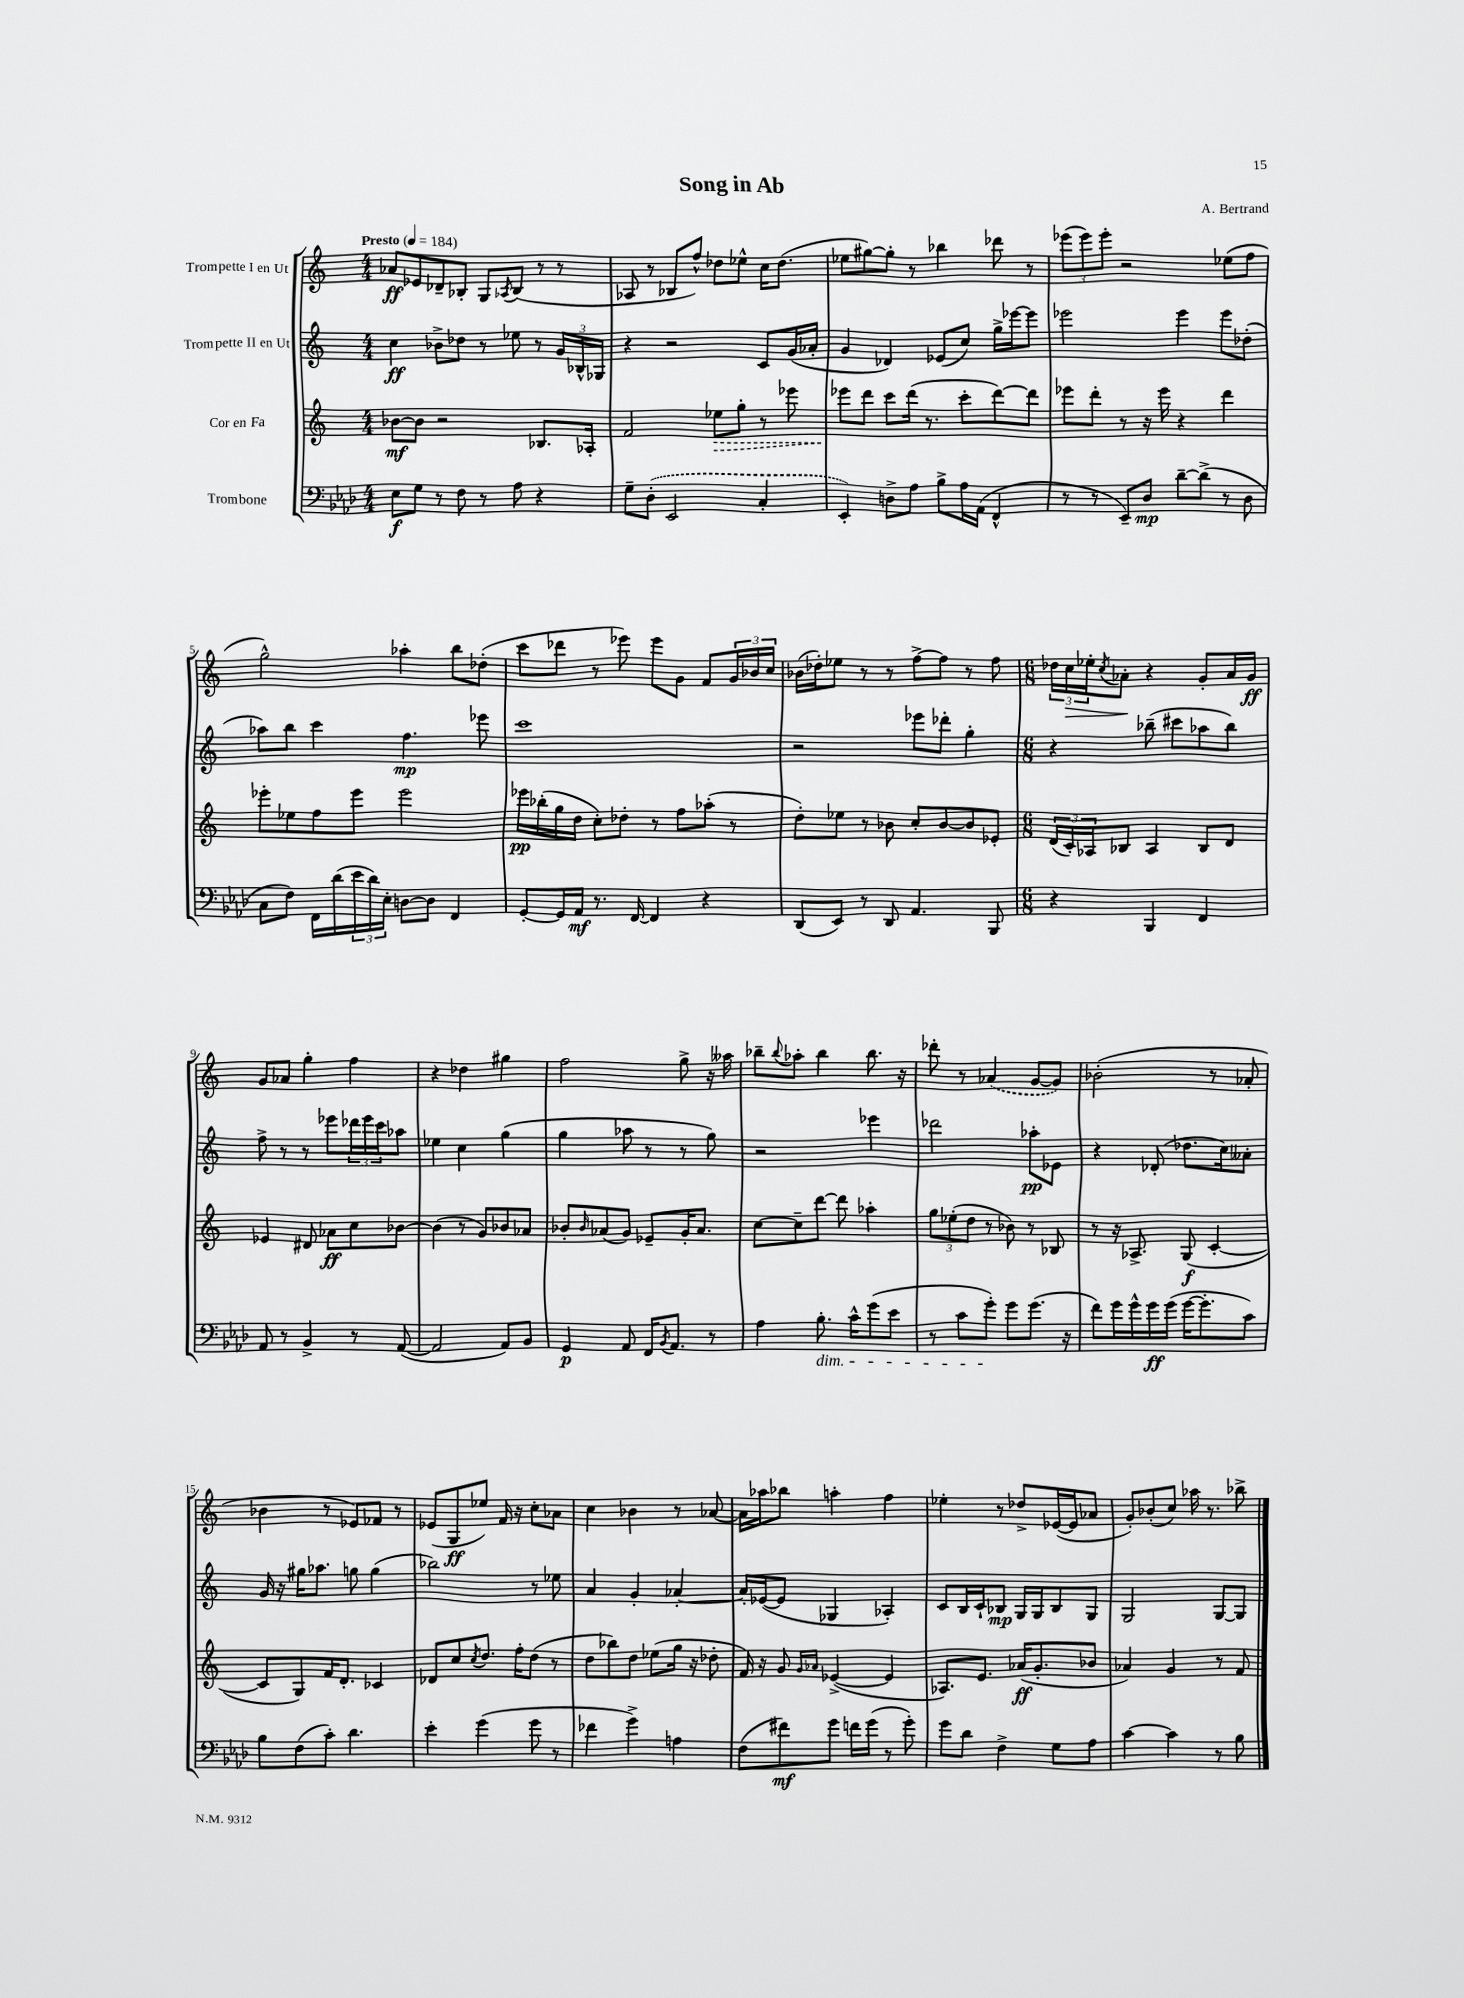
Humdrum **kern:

**kern	**dynam	**kern	**dynam	**kern	**dynam	**kern	**dynam
*part4	*part4	*part3	*part3	*part2	*part2	*part1	*part1
*staff4	*staff4	*staff3	*staff3	*staff2	*staff2	*staff1	*staff1
*I"Trombone	*	*I"Cor en Fa	*	*I"Trompette II en Ut	*	*I"Trompette I en Ut	*
*clefF4	*	*clefG2	*	*clefG2	*	*clefG2	*
*k[b-e-a-d-]	*	*k[]	*	*k[]	*	*k[]	*
*M4/4	*	*M4/4	*	*M4/4	*	*M4/4	*
*MM184	*	*MM184	*	*MM184	*	*MM184	*
=1	=1	=1	=1	=1	=1	=1	=1
!	!	!	!	!	!	!LO:TX:a:B:t=Presto	!
8E-\L	f	[8b-X\L	mf	4cc\	ff	8a-X/L	ff
8G\J	.	8b-\J]	.	.	.	8e-X/	.
8r	.	2r	.	8b-X^\L	.	8d-X~/	.
8F\	.	.	.	8dd-X\J	.	8B-X'/J	.
8r	.	.	.	8r	.	8G/L	.
.	.	.	.	.	.	8qA-X/	.
8A-\	.	.	.	8ee-X\	.	(8B-/J	.
4r	.	8.B-X/L	.	8r	.	8r	.
.	.	.	.	24g/LL	.	8r	.
.	.	.	.	24B-X^^/	.	.	.
.	.	16A-X'/Jk	.	.	.	.	.
.	.	.	.	24G-X/JJ	.	.	.
=2	=2	=2	=2	=2	=2	=2	=2
8G~\L	.	2f/	.	4r	.	8A-X/	.
(8D-'\J	.	.	.	.	.	8r	.
2EE-/	.	.	.	2r	.	8B-X/L	.
.	.	.	.	.	.	8ff^^/J)	.
!	!	!	!LO:HP:b	!	!	!	!
.	.	8ee-X\L	>	.	.	8dd-X\L	.
.	.	8gg'\J	.	.	.	8ee-X^^\J	.
4C'/	.	8r	.	8c/L	.	16cc\KL	.
.	.	.	.	.	.	(8.dd-\J	.
.	.	8eee-X\	.	(16g/L	.	.	.
.	.	.	.	16a-X'/JJ	.	.	.
=3	=3	=3	=3	=3	=3	=3	=3
4EE-'/)	.	8eee-X\L	.	4g/	.	8ee-X\L	.
.	.	8ddd\J	]	.	.	[8gg#X\)	.
8Dn^\L	.	8ccc\L	.	4d-X/)	.	8gg#'\J]	.
8A-\J	.	(16ddd\Jk	.	.	.	8r	.
.	.	8.r	.	.	.	.	.
8B-^\L	.	.	.	(8e-X/L	.	4bb-X\	.
16A-\L	.	8ccc'\L	.	8cc/J)	.	.	.
(16AA-\JJ	.	.	.	.	.	.	.
4FF^^/	.	[8ddd\)	.	16gg^\LL	.	8ddd-X\	.
.	.	.	.	[16eee-X\J	.	.	.
.	.	8ddd\J]	.	8eee-\J]	.	8r	.
=4	=4	=4	=4	=4	=4	=4	=4
8r	.	8eee-X\L	.	2eee-X\	.	(12eee-X\L	.
.	.	.	.	.	.	12eee-\)	.
8r	.	8ddd'\J	.	.	.	.	.
.	.	.	.	.	.	12eee-'\J	.
8EE-~/L)	.	8r	.	.	.	2r	.
8D-/J	mp	16r	.	.	.	.	.
.	.	16eee-\	.	.	.	.	.
[8d-~\L	.	4r	.	4eee-\	.	.	.
(8d-^\J]	.	.	.	.	.	.	.
8r	.	4ddd\	.	8eee-\L	.	(8ee-X\L	.
8D-\	.	.	.	(8dd-X'\J	.	8ff\J	.
!!LO:LB:g=z
=5	=5	=5	=5	=5	=5	=5	=5
8C\L	.	8eee-X'\L	.	8aa-X\L)	.	2gg^^\)	.
8F\J)	.	8ee-X\	.	8bb\J	.	.	.
16FF\LL	.	8ff\	.	4ccc\	.	.	.
(16d-\	.	.	.	.	.	.	.
24e-\	.	8eee-\J	.	.	.	.	.
24d-\)	.	.	.	.	.	.	.
24E-'\JJ	.	.	.	.	.	.	.
[8Dn\L	.	2eee-\	.	4.ff\	mp	4aa-X'\	.
8D\J]	.	.	.	.	.	.	.
4FF/	.	.	.	.	.	8bb\L	.
.	.	.	.	8eee-X\	.	(8dd-X'\J	.
=6	=6	=6	=6	=6	=6	=6	=6
[8GG'/L	.	16eee-X\LL	pp	1ccc	.	8ccc\L	.
.	.	(16bb-X'\	.	.	.	.	.
16GG/L]	.	16gg\	.	.	.	8ddd-X\J	.
16AA-/JJ	mf	16dd\JJ	.	.	.	.	.
8.r	.	8cc'\L)	.	.	.	8r	.
.	.	8dd-X'\J	.	.	.	8eee-X\)	.
[16FF/	.	.	.	.	.	.	.
4FF/]	.	8r	.	.	.	8eee-\L	.
.	.	8ff\L	.	.	.	8g\J	.
4r	.	(8aa-X'\J	.	.	.	8f/L	.
.	.	8r	.	.	.	24g/L	.
.	.	.	.	.	.	24b-X/	.
.	.	.	.	.	.	24cc/JJ	.
=7	=7	=7	=7	=7	=7	=7	=7
(8DD-/L	.	8dd'\L)	.	2r	.	(16b-X\LL	.
.	.	.	.	.	.	16dd-X'\J)	.
8EE-/J)	.	8ee-X\J	.	.	.	8ee-X\J	.
8r	.	8r	.	.	.	8r	.
8DD-/	.	8b-X\	.	.	.	8r	.
4.AA-/	.	8cc'/L	.	8eee-X\L	.	[8ff^\L	.
.	.	[8b-/	.	8ddd-X'\J	.	8ff\J]	.
.	.	8b-/]	.	4gg'\	.	8r	.
8BBB-/	.	8e-X'/J	.	.	.	8ff\	.
=8	=8	=8	=8	=8	=8	=8	=8
*M6/8	*	*M6/8	*	*M6/8	*	*M6/8	*
4r	.	(24d/LL	.	4r	.	24dd-X\LL	.
!	!	!	!	!	!	!	!LO:HP:b
.	.	24c'/)	.	.	.	24cc\	>
.	.	24A-X/J	.	.	.	24ee-X'\J	.
.	.	.	.	.	.	8qcc/	.
.	.	8B-X/J	.	.	.	8a-X'\J	.
4BBB-/	.	4A-/	.	(8bb-X~\	.	4r	]
.	.	.	.	8ccc#X\L	.	.	.
4FF/	.	8B-/L	.	8aa-X\	.	8g'/L	.
.	.	8d/J	.	8bb-\J)	.	16a-/L	.
.	.	.	.	.	.	16g/JJ	ff
!!LO:LB:g=z
=9	=9	=9	=9	=9	=9	=9	=9
8AA-/	.	4e-X/	.	8ff^\	.	8g/L	.
8r	.	.	.	8r	.	8a-X/J	.
4BB-^/	.	8d#X/	.	8r	.	4gg'\	.
.	.	8a-X\L	ff	8eee-X\L	.	.	.
8r	.	8cc\	.	24ddd-X\L	.	4ff\	.
.	.	.	.	24eee-\	.	.	.
.	.	.	.	24ccc\J	.	.	.
([8AA-/	.	[8b-X\J	.	8aa-X\J	.	.	.
=10	=10	=10	=10	=10	=10	=10	=10
2AA-/]	.	(4b-\]	.	4ee-X\	.	4r	.
.	.	8r	.	4cc\	.	4dd-X\	.
.	.	8g/L)	.	.	.	.	.
8AA-/L)	.	8b-X/	.	(4gg\	.	4gg#X\	.
8BB-/J	.	8a-X/J	.	.	.	.	.
=11	=11	=11	=11	=11	=11	=11	=11
4GG/	p	8b-X'/L	.	4gg\	.	2ff\	.
.	.	16qqb-/	.	.	.	.	.
.	.	(8a-X/	.	.	.	.	.
8AA-/	.	8g/J)	.	8aa-X\	.	.	.
16FF/KL	.	8e-X~/L	.	8r	.	.	.
8qBB-/	.	.	.	.	.	.	.
8.AA-/J	.	.	.	.	.	.	.
.	.	16g'/K	.	8r	.	8gg^\	.
.	.	8.a-/J	.	.	.	.	.
8r	.	.	.	8gg\)	.	16r	.
.	.	.	.	.	.	16aa--X\	.
=12	=12	=12	=12	=12	=12	=12	=12
4A-\	.	[8cc\L	.	2r	.	8bb-X~\L	.
.	.	.	.	.	.	8qqbb-/	.
.	.	8cc~\]	.	.	.	8aa-X'\J	.
!LO:TX:b:i:t=dim.	!	!	!	!	!	!	!
8.B-'\	.	[8ddd\J	.	.	.	4bb-\	.
.	.	8ddd\]	.	.	.	.	.
16c^^\KL	.	.	.	.	.	.	.
(8g\	.	4aa-X'\	.	4eee-X\	.	8.bb-\	.
8e-\J	.	.	.	.	.	.	.
.	.	.	.	.	.	16r	.
=13	=13	=13	=13	=13	=13	=13	=13
8r	.	12gg\L	.	2ddd-X\	.	8ddd-X'\	.
.	.	(12ee-X'\	.	.	.	.	.
8c\L	.	.	.	.	.	8r	.
.	.	12dd\J	.	.	.	.	.
8g'\J)	.	8r	.	.	.	(4a-X/	.
8g\L	.	8b-X\)	.	.	.	.	.
(8.g\J	.	8r	.	8aa-X'\L	pp	[8g/L	.
.	.	8B-X/	.	8e-X\J	.	8g/J])	.
16r	.	.	.	.	.	.	.
=14	=14	=14	=14	=14	=14	=14	=14
8f\L)	.	8r	.	4r	.	(2b-X'\	.
16g\L	.	16r	.	.	.	.	.
16g^^\	.	8.A-X^/	.	.	.	.	.
16g\	ff	.	.	(8d-X'/	.	.	.
(16g\JJ	.	.	.	.	.	.	.
[16g\KL	.	(8G/	f	8.dd-X\L	.	.	.
8.g'\]	.	.	.	.	.	.	.
.	.	[4c'/	.	.	.	8r	.
.	.	.	.	16cc\k)	.	.	.
8c\J)	.	.	.	8a--X'\J	.	8a-X'/	.
!!LO:LB:g=z
=15	=15	=15	=15	=15	=15	=15	=15
8B-\L	.	8c/L]	.	16g/	.	4b-X\	.
.	.	.	.	16r	.	.	.
(8F\	.	8G/)	.	16gg#X\KL	.	.	.
.	.	.	.	8.aa-X\J	.	.	.
8c'\J)	.	16f/K	.	.	.	8r	.
.	.	8.d'/J	.	.	.	.	.
4.d-\	.	.	.	8ggn\	.	8e-X/L)	.
.	.	4c-X/	.	(4gg\	.	8f-X/J	.
.	.	.	.	.	.	8r	.
=16	=16	=16	=16	=16	=16	=16	=16
4e-'\	.	8d-X/L	.	2bb-X\)	.	(8e-X/L	.
.	.	8cc/	.	.	.	8G/	ff
.	.	8qcc/	.	.	.	.	.
(4g\	.	8.dd/J	.	.	.	8ee-X/J)	.
.	.	.	.	.	.	16f/	.
.	.	16ff'\KL	.	.	.	16r	.
8g\	.	(8dd\J	.	8r	.	8cc'\L	.
8r	.	8r	.	8ee-X\	.	8a-X\J	.
=17	=17	=17	=17	=17	=17	=17	=17
4f-X\	.	8dd\L	.	4a/	.	4cc\	.
.	.	8bb-X\)	.	.	.	.	.
4g^\)	.	8dd\J	.	4g'/	.	4b-X\	.
.	.	(8ee-X\L	.	.	.	.	.
4An\	.	16gg\Jk	.	[4a-X'/	.	8r	.
.	.	16r	.	.	.	.	.
.	.	8dd-X'\	.	.	.	[8a-X/	.
=18	=18	=18	=18	=18	=18	=18	=18
(8F\L	.	16f/)	.	16a-'/LL]	.	16a-\LL]	.
.	.	16r	.	([16e-X/J	.	16aa-X\J	.
8f#X\)	mf	8g/	.	8e-/J]	.	8bb-X\J	.
.	.	16qqg/LL	.	.	.	.	.
.	.	16qqa-X/JJ	.	.	.	.	.
8g\J	.	([4e-X^/	.	4G-X/	.	4aan'\	.
16fn\LL	.	.	.	.	.	.	.
(16g\JJ	.	.	.	.	.	.	.
8r	.	4e-/]	.	4A-X'/)	.	4ff\	.
8g'\)	.	.	.	.	.	.	.
=19	=19	=19	=19	=19	=19	=19	=19
8g\L	.	8.A-X/L)	.	8c/L	.	4ee-X'\	.
8d-\J	.	.	.	16B/L	.	.	.
.	.	8.e/J	.	16c`/J	.	.	.
4F^\	.	.	.	8B-X/J	mp	8r	.
.	.	(16a-X/KL	ff	16G/LL	.	8dd-X^/L	.
.	.	8.g'/	.	16G/J	.	.	.
8G\L	.	.	.	8B-/	.	([16e-X/L	.
.	.	.	.	.	.	16e-/J]	.
8A-\J	.	8b-X/J	.	8G/J	.	8a-X/J	.
=20	=20	=20	=20	=20	=20	=20	=20
[4c\	.	4a-X/)	.	2G/	.	8g'/L)	.
.	.	.	.	.	.	(8b-X'/	.
4c\]	.	4g/	.	.	.	8cc/J)	.
.	.	.	.	.	.	16aa-X\	.
.	.	.	.	.	.	8.r	.
8r	.	8r	.	[8G/L	.	.	.
8B-\	.	8f/	.	8G/J]	.	8bb-X^\	.
==	==	==	==	==	==	==	==
*-	*-	*-	*-	*-	*-	*-	*-
